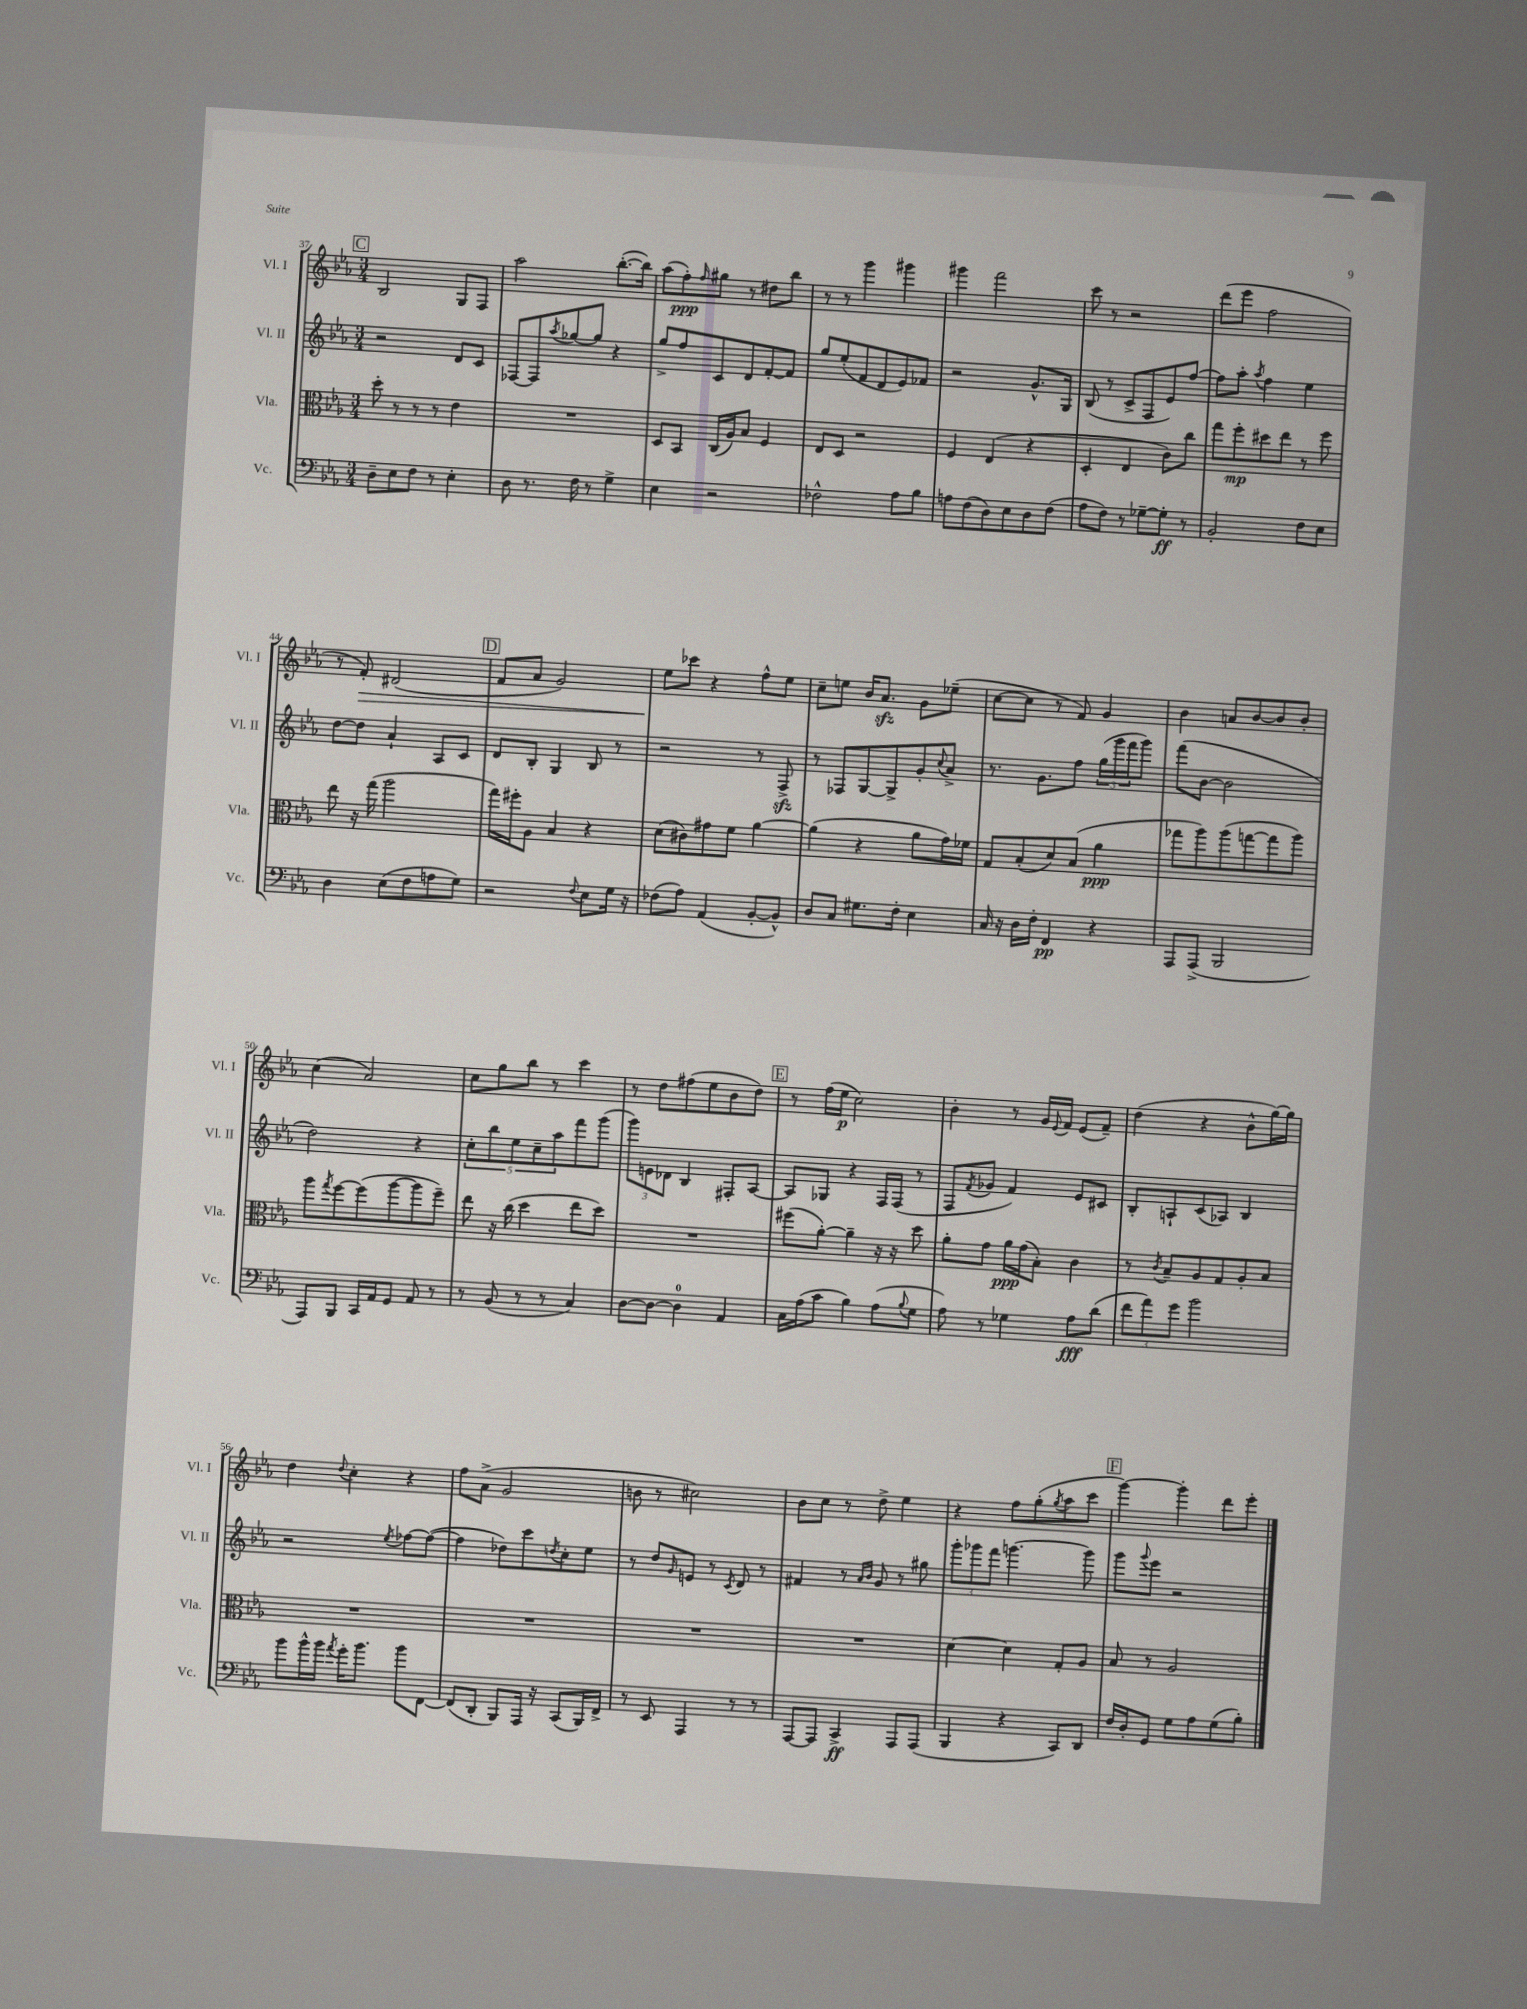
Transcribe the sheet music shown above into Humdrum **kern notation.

**kern	**kern	**kern	**kern
*staff4	*staff3	*staff2	*staff1
*clefF4	*clefC3	*clefG2	*clefG2
*k[b-e-a-]	*k[b-e-a-]	*k[b-e-a-]	*k[b-e-a-]
*M3/4	*M3/4	*M3/4	*M3/4
8D~	8dd'	2r	2B-
8E-	8r	.	.
8F	8r	.	.
8r	8r	.	.
4E-'	4e-	8d	8G
.	.	8c	8F
=	=	=	=
8D	2.r	[8F-	2aa-
8.r	.	8F-]	.
.	.	8qaa-	.
.	.	[8gg-	.
16F	.	.	.
8r	.	8gg-]	.
4G^	.	4r	([8.bb-'
.	.	.	16bb-])
=	=	=	=
4E-	8D	8gg^	(8aa-
.	8BB-	8ff	8ff')
.	.	.	16qqff
2r	(16C	8c	8gg#
.	16A-)	.	.
.	8B-	8d	8r
.	4F	[8f'	8dd#
.	.	8f]	8bb-
=	=	=	=
2F-^^	8E-	8gg	8r
.	8D	(8ee-'	8r
.	2r	8f	4ggg
.	.	8d	.
8A-	.	8e-)	4ggg#
8B-	.	8f-	.
=	=	=	=
8A	4F	2r	4ggg#
(8F	.	.	.
8D)	(4E-	.	2fff
8E-	.	.	.
8D	4r	8.g^^	.
(8F	.	.	.
.	.	16G	.
=	=	=	=
8A-	4D'	(8B-	8ccc
8F)	.	8r	8r
8r	4E-	8c^	2r
[8G-~	.	8F	.
8G-']	8c)	8e-)	.
8r	8cc	[8ff	.
=	=	=	=
2BB-'	8gg	8ff]	(8ddd
.	8ff'	8aa-'	8eee-
.	.	8qaa-	.
.	8dd#	4ff	2ff
.	8ee-	.	.
8F	8r	4ee-	.
8E-	8ff	.	.
=	=	=	=
4D	8ee-	[8dd	8r
.	16r	8dd]	8f')
.	(16gg	.	.
(8E-	2aa-	4a-`	(2d#
8F	.	.	.
8A	.	8A-	.
8G)	.	8c	.
=	=	=	=
2r	16gg)	8d	8f
.	16ff#'	.	.
.	8A-	8B-'	8a-
.	4B-	4G	2g)
8qqF	.	.	.
8E-	4r	8B-	.
16G	.	8r	.
16r	.	.	.
=	=	=	=
(8F-	(8d	2r	8ee-
8A-)	8c#)	.	8ccc-
(4AA-	8g#	.	4r
.	8f	.	.
[8BB-'	[4a-	8r	8ff^^
8BB-^^])	.	8F^	8ee-
=	=	=	=
8D	(4a-]	8r	8cc~
8C	.	8F-	8ee
8.G#	4r	[8G	16b-
.	.	.	8.a-
.	.	8G^]	.
16F'	.	.	.
4E-	8a-	8g'	8g
.	.	8qqcc	.
.	16g)	8a-^	(8ee-~
.	16f-	.	.
=	=	=	=
16C	8G	8.r	[8cc
16r	.	.	.
16D	(8B-'	.	8cc]
16F'	.	8.g	.
4FF	8d)	.	8r
.	(8B-	8ff	8f)
4r	4a-	(24gg	4g
.	.	24ggg	.
.	.	24fff	.
.	.	8ggg)	.
=	=	=	=
8AAA-	8gg-	(8fff	4b-
(8AAA-^	8aa-)	[8b-	.
2BBB-	(8aa-	2b-]	8a
.	[8gg	.	[8b-
.	8gg]	.	8b-]
.	8aa-)	.	8b-'
=	=	=	=
8AAA-)	8aa-	2dd)	(4cc
.	8qgg	.	.
8BBB-	[8ff	.	.
16CC	(8ff]	.	2a-)
16AA-	.	.	.
8GG	[8aa-	.	.
8AA-	8aa-]	4r	.
8r	8ff~)	.	.
=	=	=	=
8r	8ee-	10cc'	8cc
.	.	10bb-	.
(8BB-	16r	.	8gg
.	(16cc	.	.
.	.	10ee-	.
8r	4dd	.	8bb-
.	.	10cc~	.
8r	.	.	8r
.	.	10aa-	.
4C)	8ee-	8fff	4ccc
.	8dd)	(8ggg	.
=	=	=	=
[8D	2.r	12ggg)	8r
.	.	12e	.
8D_	.	.	8dd
.	.	12d-	.
4D]	.	4B-	(8ff#
.	.	.	8ee-
4AA-	.	8F#'	8b-
.	.	[8A-	8dd)
=	=	=	=
16C	(8ff#	8A-]	8r
(16A-	.	.	.
8c	[8a-')	8G-	(16ff
.	.	.	16ee-
4B-)	4a-~]	4r	2cc)
(8A-	16r	16F	.
.	16r	(16F	.
8qqB-	.	.	.
8G	8dd	8r	.
=	=	=	=
8A-)	8a-'	8F	4b-'
.	.	8qf	.
8r	8g	8g-	.
4G-	16a-	4f)	8r
.	(16g	.	.
.	8B-')	.	16g
.	.	.	8qqe-
.	.	.	16f
8A-	4c	8e-	(8e-
(8d	.	8c#	8f~)
=	=	=	=
12f	8r	8B-'	(4dd
12a-)	.	.	.
.	8qc	.	.
.	8B-~	8A`	.
12g	.	.	.
2b-	8A-	(8c	4r
.	8G	8A-)	.
.	8A-'	4B-	8b-^^
.	8B-	.	[16gg)
.	.	.	16gg]
=	=	=	=
8b-	2.r	2r	4dd
16b-^^	.	.	.
16b-	.	.	.
8qa-	.	.	8qqdd
16g'	.	.	4cc'
8.b-	.	.	.
.	.	8qee-	.
8b-	.	[8ff-	4r
[8FF	.	(8ff-_	.
=	=	=	=
(8FF]	2.r	4ff-]	8ff
8DD'	.	.	(8a-^
8BBB-)	.	8dd-)	2g
16AAA-	.	8ccc	.
16r	.	.	.
.	.	8qdd	.
(8CC	.	8cc'	.
16BBB-)	.	8ee-	.
16FF^	.	.	.
=	=	=	=
8r	2.r	8r	8b
8EE-	.	8dd	8r
.	.	16qqg	.
4AAA-	.	8e	2cc#)
.	.	8r	.
.	.	8qc	.
8r	.	8d	.
8r	.	8r	.
=	=	=	=
[8AAA-	2.r	4f#	8b-
8AAA-]	.	.	8cc
4CC^	.	8r	8r
.	.	16qqa-	.
.	.	16qqb-	.
.	.	8g	8dd^
8AAA-	.	8r	4ee-
(8AAA-	.	8gg#	.
=	=	=	=
4BBB-	[4d	12ggg'	4r
.	.	12ggg-	.
.	.	12fff	.
4r	4d]	[4.ggg	8ff
.	.	.	(8gg'
.	.	.	8qgg
8CC)	8G'	.	8aa-
8DD	8A-	8ggg]	8ccc
=	=	=	=
16F	8B-	8ggg	[4ggg)
16D'	.	.	.
.	.	8qqggg	.
8GG	8r	8eee-	.
8G	2A-	2r	4ggg']
8A-	.	.	.
(8G	.	.	8ddd
8B-')	.	.	8eee-'
==	==	==	==
*-	*-	*-	*-
